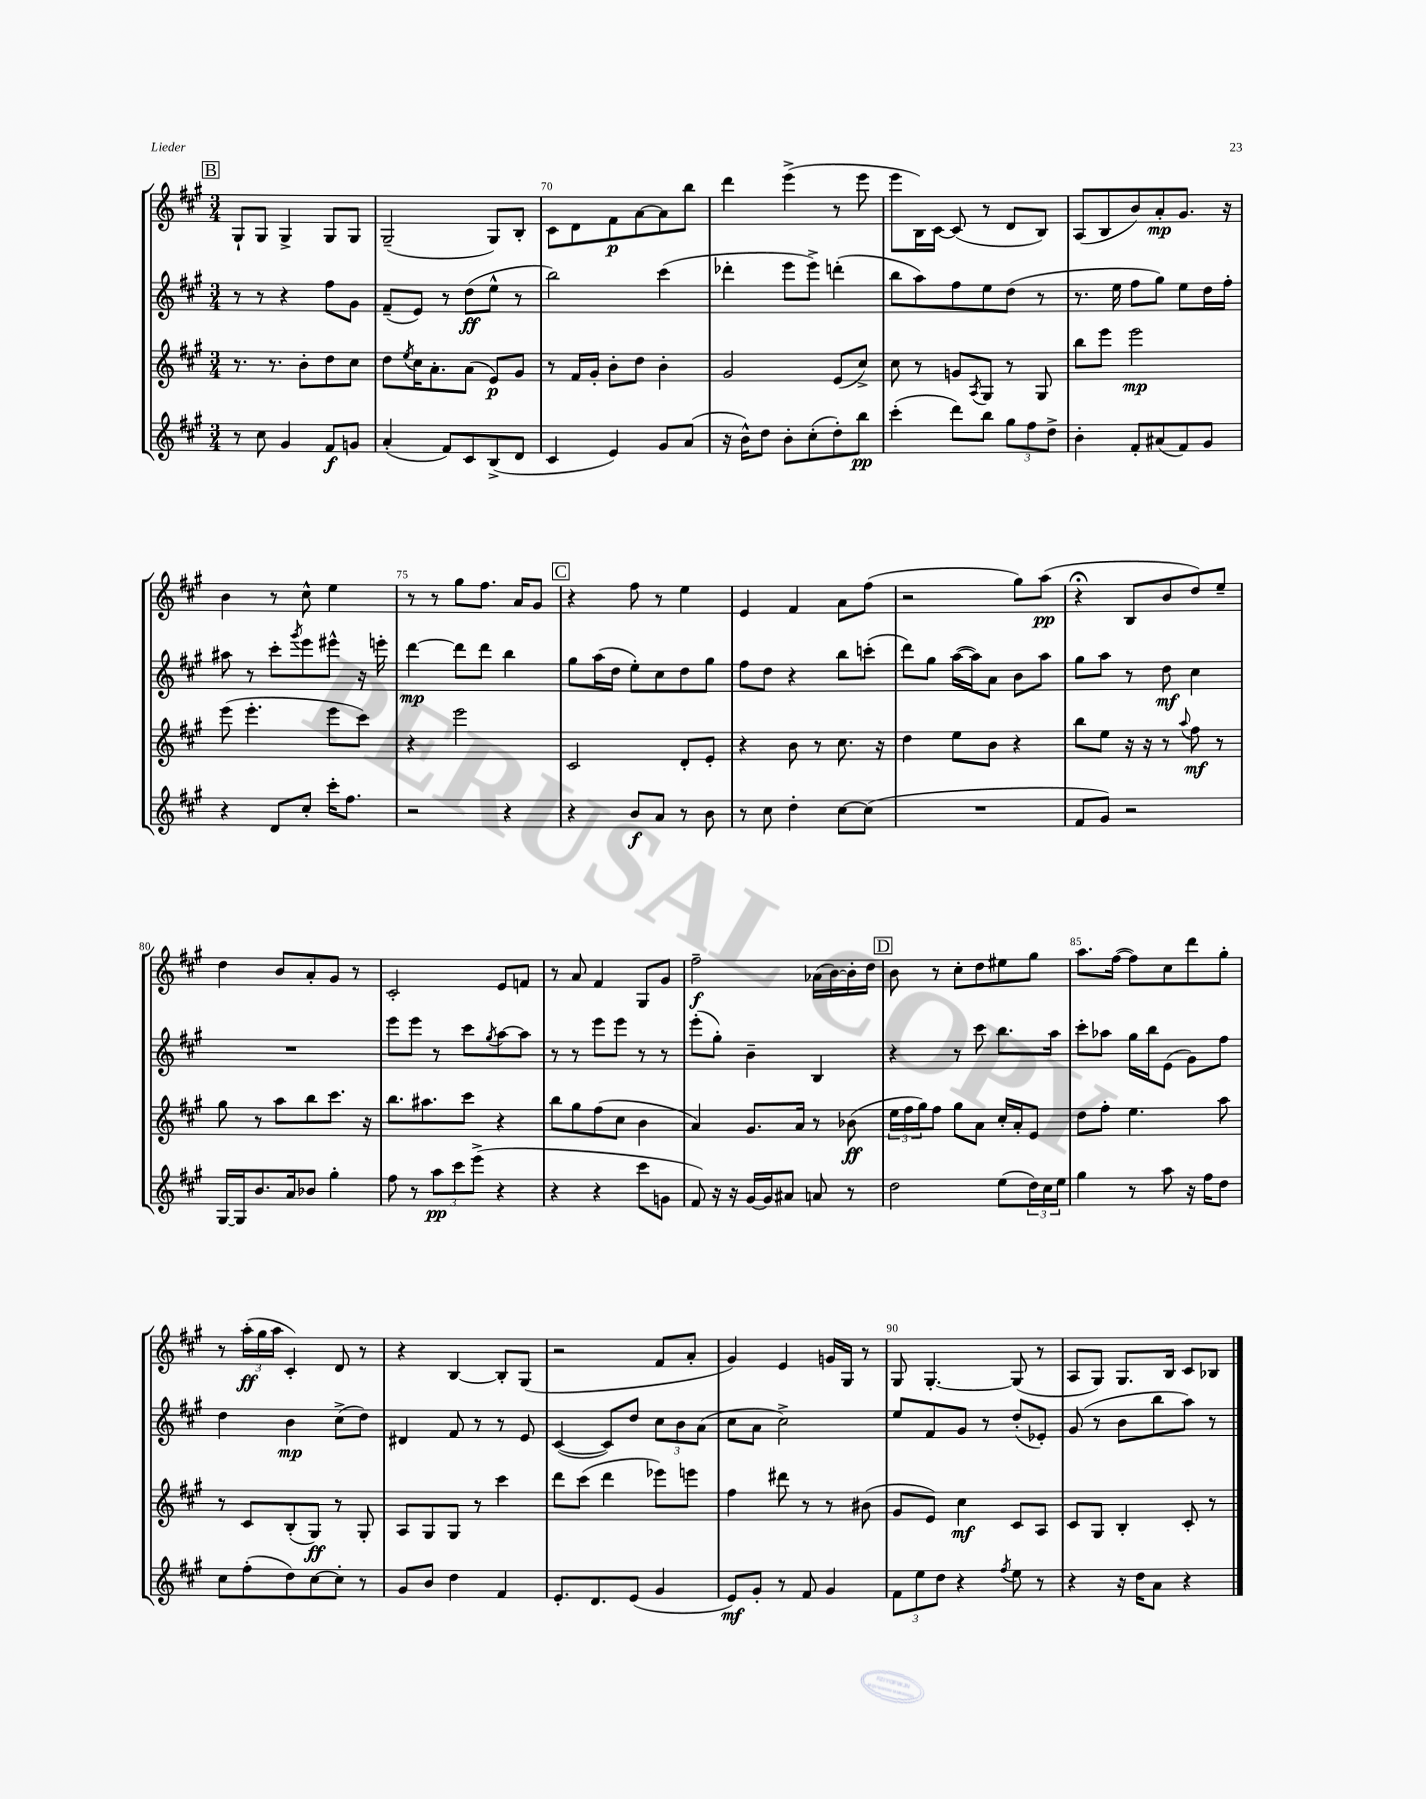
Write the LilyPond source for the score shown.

<<
\new StaffGroup <<
\new Staff = "s0" {
    \clef treble \key a \major \numericTimeSignature \time 3/4
    \mark \markup { \box "B" } gis8-! gis8 gis4-> gis8 gis8 |
    gis2--( gis8) b8-. |
    cis'8 d'8 fis'8\p a'8~ a'8 b''8 |
    d'''4 e'''4->( r8 e'''8 |
    e'''8 b16) cis'16~ cis'8( r8 d'8 b8) |
    a8( b8 b'8) a'8-.\mp gis'8. r16 |
    b'4 r8 cis''8-^ e''4 |
    r8 r8 gis''8 fis''8. a'16 gis'8 |
    \mark \markup { \box "C" } r4 fis''8 r8 e''4 |
    e'4 fis'4 a'8 fis''8( |
    r2 gis''8) a''8\pp( |
    r4\fermata b8 b'8 d''8) e''8-- |
    d''4 b'8 a'8-. gis'8 r8 |
    cis'2-. e'8 f'8 |
    r8 a'8 fis'4 gis8 gis'8 |
    fis''2--\f aes'16( b'16~) b'16-. d''16 |
    \mark \markup { \box "D" } b'8 r8 cis''8-. d''8 eis''8 gis''8 |
    a''8. fis''16~( fis''8) cis''8 d'''8 gis''8-. |
    r8 \tuplet 3/2 { a''16-.\ff( gis''16 a''16 } cis'4-.) d'8 r8 |
    r4 b4~ b8-. gis8( |
    r2 fis'8 a'8-. |
    gis'4) e'4 g'16 gis16 r8 |
    gis8 gis4.~-. gis8( r8 |
    a8 gis8) gis8. b16 cis'8 bes8 \bar "|." |
}
\new Staff = "s1" {
    \clef treble \key a \major \numericTimeSignature \time 3/4
    \mark \markup { \box "B" } r8 r8 r4 fis''8 gis'8 |
    fis'8--( e'8) r8 d''8\ff( e''8-^ r8 |
    b''2) cis'''4( |
    des'''4-. e'''8 e'''8->) d'''4-.( |
    b''8 a''8) fis''8 e''8 d''8( r8 |
    r8. e''16 fis''8 gis''8) e''8 d''16 fis''16-. |
    ais''8 r8 cis'''8-. \acciaccatura { gis'''8 } e'''8 eis'''8-^ r16 e'''16-. |
    d'''4~\mp d'''8 d'''8 b''4 |
    \mark \markup { \box "C" } gis''8 a''16( d''16 e''8-.) cis''8 d''8 gis''8 |
    fis''8 d''8 r4 b''8 c'''8-.( |
    d'''8) gis''8 a''16~( a''16) a'8 b'8 a''8 |
    gis''8 a''8 r8 d''8\mf cis''4 |
    R2. |
    e'''8 e'''8 r8 cis'''8 \acciaccatura { gis''8 } a''8~ a''8 |
    r8 r8 e'''8 e'''8 r8 r8 |
    e'''8-.( gis''8-.) b'4-- b4 |
    \mark \markup { \box "D" } r4 r8 cis'''8 b''8. a''16 |
    cis'''8-. aes''8 gis''16 b''16 e'8( gis'8) fis''8 |
    d''4 b'4\mp cis''8->( d''8) |
    dis'4 fis'8 r8 r8 e'8 |
    cis'4~( cis'8) d''8 \tuplet 3/2 { cis''8 b'8 a'8( } |
    cis''8 a'8 cis''2->) |
    e''8 fis'8 gis'8 r8 d''8-.( ees'8-.) |
    gis'8( r8 b'8 b''8 a''8) r8 \bar "|." |
}
\new Staff = "s2" {
    \clef treble \key a \major \numericTimeSignature \time 3/4
    \mark \markup { \box "B" } r8. r8. b'8-. d''8 cis''8 |
    d''8 \acciaccatura { e''8 } cis''16 a'8.-. a'8( e'8\p) gis'8 |
    r8 fis'16 gis'16-. b'8-. d''8 b'4-. |
    gis'2 e'8( cis''8->) |
    cis''8 r8 g'8 \acciaccatura { a8 } gis8 r8 gis8 |
    b''8 e'''8 e'''2\mp |
    e'''8( e'''4.-. e'''8 cis'''8) |
    r4 e'''2 |
    \mark \markup { \box "C" } cis'2 d'8-. e'8-. |
    r4 b'8 r8 cis''8. r16 |
    d''4 e''8 b'8 r4 |
    b''8 e''8 r16 r16 r8 \appoggiatura { a''8 } fis''8\mf r8 |
    gis''8 r8 a''8 b''8 cis'''8. r16 |
    b''8. ais''8. cis'''8 r4 |
    b''8 gis''8 fis''8( cis''8 b'4 |
    a'4) gis'8. a'16 r8 bes'8\ff( |
    \mark \markup { \box "D" } \tuplet 3/2 { e''16 fis''16 gis''16) } fis''8 gis''8 a'8 cis''16-. a'16-. e'8 |
    d''8 fis''8-. e''4. a''8 |
    r8 cis'8 b8-.( gis8\ff) r8 gis8-. |
    a8 gis8 gis8 r8 cis'''4 |
    d'''8 cis'''8( d'''4 ees'''8) e'''8 |
    fis''4 dis'''8 r8 r8 bis'8( |
    gis'8 e'8) cis''4\mf cis'8 a8 |
    cis'8 gis8 b4-. cis'8-. r8 \bar "|." |
}
\new Staff = "s3" {
    \clef treble \key a \major \numericTimeSignature \time 3/4
    \mark \markup { \box "B" } r8 cis''8 gis'4 fis'8\f g'8 |
    a'4-.( fis'8) cis'8 b8->( d'8 |
    cis'4 e'4) gis'8 a'8( |
    r16 b'16-^) d''8 b'8-. cis''8-.( d''8-.) b''8\pp |
    cis'''4-.( d'''8) b''8 \tuplet 3/2 { gis''8 fis''8 d''8-> } |
    b'4-. fis'8-. ais'8( fis'8) gis'8 |
    r4 d'8 cis''8-. cis'''16-. fis''8. |
    r2 r4 |
    \mark \markup { \box "C" } r4 b'8\f a'8 r8 b'8 |
    r8 cis''8 d''4-. cis''8~ cis''8( |
    R2. |
    fis'8 gis'8) r2 |
    gis16~ gis16 b'8. a'16 bes'8 gis''4-. |
    fis''8 r8 \tuplet 3/2 { a''8\pp cis'''8 e'''8->( } r4 |
    r4 r4 cis'''8 g'8 |
    fis'8) r16 r16 gis'16~ gis'16 ais'8 a'8 r8 |
    \mark \markup { \box "D" } d''2 e''8( \tuplet 3/2 { d''16) cis''16 e''16 } |
    gis''4 r8 a''8 r16 fis''16 d''8 |
    cis''8 fis''8-.( d''8) cis''8~ cis''8-. r8 |
    gis'8 b'8 d''4 fis'4 |
    e'8.-. d'8. e'8( gis'4 |
    e'8\mf) gis'8-. r8 fis'8 gis'4 |
    \tuplet 3/2 { fis'8 e''8 d''8 } r4 \acciaccatura { fis''8 } e''8 r8 |
    r4 r16 d''16 a'8 r4 \bar "|." |
}
>>
>>
\layout { \context { \Score currentBarNumber = #68 \override BarNumber.break-visibility = ##(#f #t #t) barNumberVisibility = #(every-nth-bar-number-visible 5) } }
